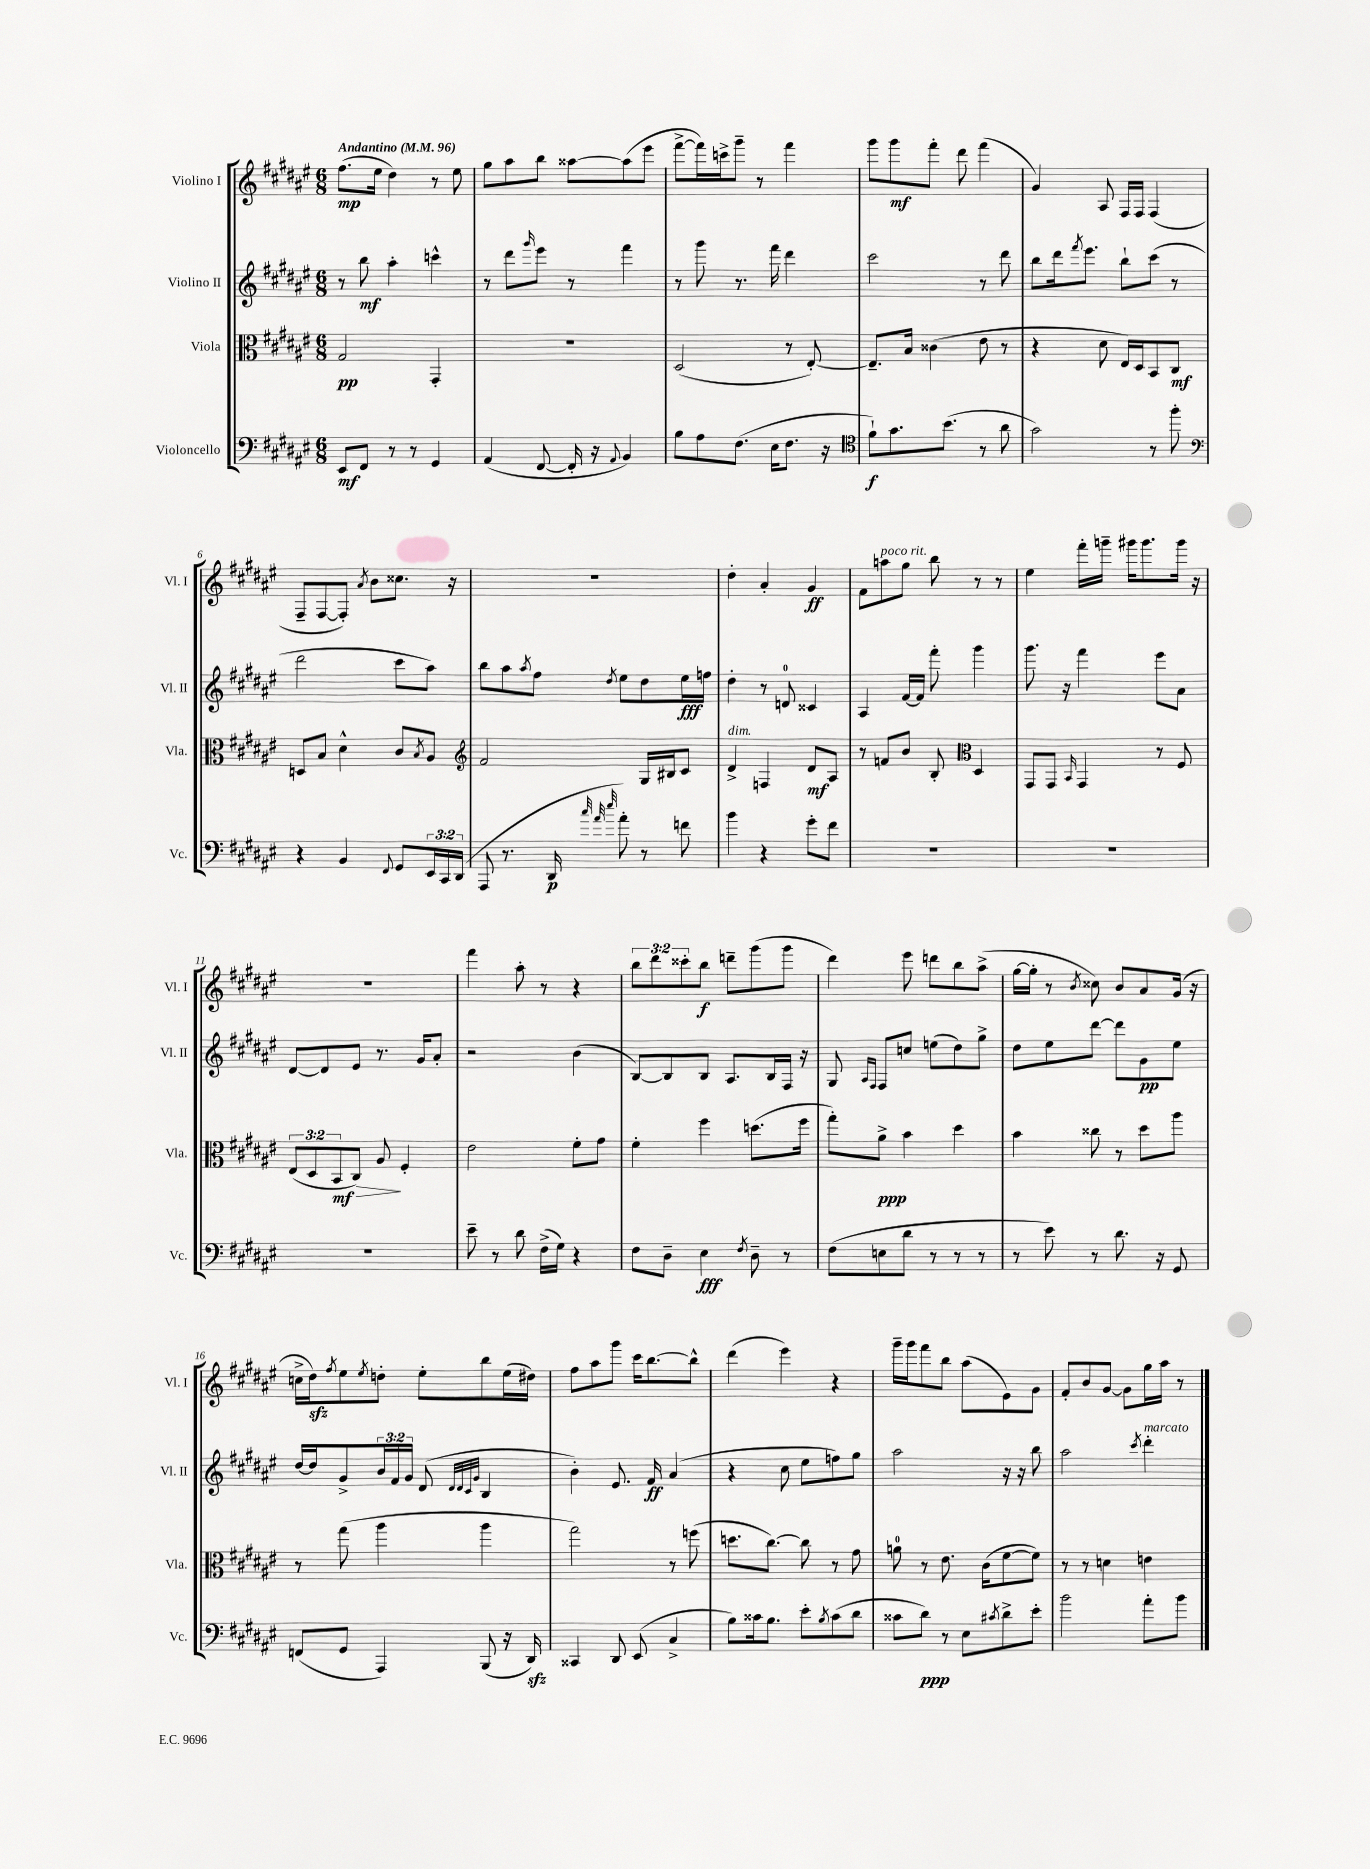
<<
\new StaffGroup <<
\new Staff = "s0" \with { instrumentName = "Violino I" shortInstrumentName = "Vl. I" } {
    \clef treble \key fis \major \numericTimeSignature \time 6/8 \override Staff.TupletNumber.text = #tuplet-number::calc-fraction-text \tempo "Andantino" 4 = 96
    fis''8.\mp( eis''16 dis''4) r8 eis''8 |
    gis''8 ais''8 b''8 aisis''8~ aisis''8( eis'''8 |
    fis'''8~-> fis'''16) c'''16-> gis'''8-- r8 fis'''4 |
    gis'''8 gis'''8\mf fis'''8-. dis'''8 fis'''4( |
    gis'4) ais8 fis16 fis16 fis4( |
    fis8-- fis8~ fis8-.) \acciaccatura { ais'8 } b'8 cisis''8. r16 |
    R2. |
    dis''4-. ais'4-. gis'4\ff |
    fis'8 a''8^\markup { \italic "poco rit." } gis''8 b''8 r8 r8 |
    eis''4 fis'''16-. g'''16-- gis'''16 gis'''8. gis'''16 r16 |
    R2. |
    fis'''4 ais''8-. r8 r4 |
    \tuplet 3/2 { b''8 dis'''8 cisis'''8-. } b''8\f d'''8-- gis'''8( gis'''8 |
    dis'''4) eis'''8 d'''8 b''8 ais''8->( |
    gis''16~ gis''16-. r8 \acciaccatura { b'8 } cisis''8) b'8 ais'8 gis'16( r16 |
    c''16-> dis''16\sfz) \acciaccatura { fis''8 } eis''8 \acciaccatura { eis''8 } d''8-. eis''8-. b''8 eis''16( dis''16) |
    fis''8 ais''8 gis'''8 cis'''16 b''8.~ b''8-^ |
    dis'''4( eis'''4) r4 |
    gis'''16-- gis'''16 fis'''8 b''8 ais''8( eis'8) gis'8 |
    fis'8-. b'8 gis'8~ gis'8 gis''16 ais''16 r8 \bar "|." |
}
\new Staff = "s1" \with { instrumentName = "Violino II" shortInstrumentName = "Vl. II" } {
    \clef treble \key fis \major \numericTimeSignature \time 6/8 \override Staff.TupletNumber.text = #tuplet-number::calc-fraction-text
    r8 b''8\mf ais''4-. c'''4-^ |
    r8 dis'''8 \grace { gis'''16 } eis'''8 r8 fis'''4 |
    r8 gis'''8 r8. fis'''16 dis'''4 |
    cis'''2 r8 dis'''8 |
    b''8 dis'''16 \acciaccatura { fis'''8 } eis'''8. b''8-! cis'''8( r8 |
    dis'''2 cis'''8 ais''8) |
    b''8 ais''8 \acciaccatura { ais''8 } fis''8 \acciaccatura { dis''8 } eis''8 dis''8 eis''16\fff f''16 |
    dis''4-. r8 d'8-0 cisis'4 |
    ais4 fis'16~ fis'16 fis'''8-. gis'''4 |
    gis'''8. r16 fis'''4 eis'''8 ais'8 |
    dis'8~ dis'8 eis'8 r8. gis'16 ais'8-. |
    r2 b'4( |
    b8~) b8 b8 ais8. b16 fis16 r16 |
    gis8 \grace { ais16 fis16 } fis8 c''8 e''8( dis''8) gis''8-> |
    dis''8 eis''8 dis'''8~ dis'''8 gis'8\pp eis''8 |
    dis''16~ dis''16 gis'8-> \tuplet 3/2 { b'16 fis'16 gis'16 } dis'8( \grace { dis'32 dis'32 cis'32 gis'32 } b4 |
    b'4-.) eis'8. fis'16\ff ais'4( |
    r4 cis''8 eis''8 f''8) gis''8 |
    ais''2 r16 r16 b''8 |
    ais''2 \acciaccatura { cis'''8 } dis'''4-.^\markup { \italic "marcato" } \bar "|." |
}
\new Staff = "s2" \with { instrumentName = "Viola" shortInstrumentName = "Vla." } {
    \clef alto \key fis \major \numericTimeSignature \time 6/8 \override Staff.TupletNumber.text = #tuplet-number::calc-fraction-text
    gis2\pp gis,4-. |
    R2. |
    dis2( r8 eis8~-.) |
    eis8.-- b16 cisis'4( eis'8 r8 |
    r4 dis'8 eis16) dis16 b,8 cis8\mf |
    d8 b8 dis'4-^ cis'8 \acciaccatura { b8 } ais8 |
    \clef treble fis'2 gis16 bis16 cis'8 |
    dis'4->^\markup { \italic "dim." } f4 dis'8\mf ais8 |
    r8 f'8 b'8 b8-. \clef alto dis4 |
    gis,8 gis,8 \grace { b,16 } gis,4 r8 fis8 |
    \tuplet 3/2 { eis8( dis8 b,8\mf\> } cis8) ais8\! fis4-. |
    eis'2 fis'8-. gis'8 |
    fis'4-. fis''4 d''8.( fis''16 |
    gis''8-.) ais'8->\ppp b'4 dis''4 |
    b'4 cisis''8 r8 dis''8 ais''8 |
    r8 gis''8( ais''4 ais''4 |
    gis''2) r8 f''8( |
    d''8. cis''8.~) cis''8 r8 gis'8 |
    a'8-0 r8 eis'8. cis'16( fis'8~ fis'8) |
    r8 r8 d'4 e'4 \bar "|." |
}
\new Staff = "s3" \with { instrumentName = "Violoncello" shortInstrumentName = "Vc." } {
    \clef bass \key fis \major \numericTimeSignature \time 6/8 \override Staff.TupletNumber.text = #tuplet-number::calc-fraction-text
    eis,8\mf fis,8 r8 r8 gis,4 |
    ais,4( fis,8~ fis,16-. r16 \appoggiatura { ais,8 } b,4) |
    b8 ais8 fis8.( eis16 fis8. r16 |
    \clef tenor fis'8-!\f) gis'8. b'8.( r8 ais'8 |
    gis'2) r8 fis''8-. |
    \clef bass r4 b,4 \appoggiatura { fis,8 } gis,8 \tuplet 3/2 { eis,16 cis,16 dis,16( } |
    ais,,8 r8. dis,16\p \grace { cis''32 ais'32 eis''32 } ais'8-.) r8 f'8 |
    b'4 r4 gis'8-. fis'8 |
    R2. |
    R2. |
    R2. |
    eis'8-- r8 dis'8 fis16->( gis16) r4 |
    fis8 dis8-- eis4\fff \acciaccatura { fis8 } dis8-- r8 |
    fis8( e8 dis'8 r8 r8 r8 |
    r8 eis'8) r8 dis'8. r16 gis,8 |
    f,8( gis,8 ais,,4) b,,8( r16 dis,16\sfz) |
    cisis,4 dis,8 eis,8( cis4-> |
    b8) cisis'16 b8. eis'8-. \acciaccatura { b8 } cisis'8( dis'8 |
    cisis'8 dis'8\ppp) r8 eis8 \acciaccatura { cis'8 } dis'8-> eis'8-. |
    b'2 ais'8-. b'8 \bar "|." |
}
>>
>>
